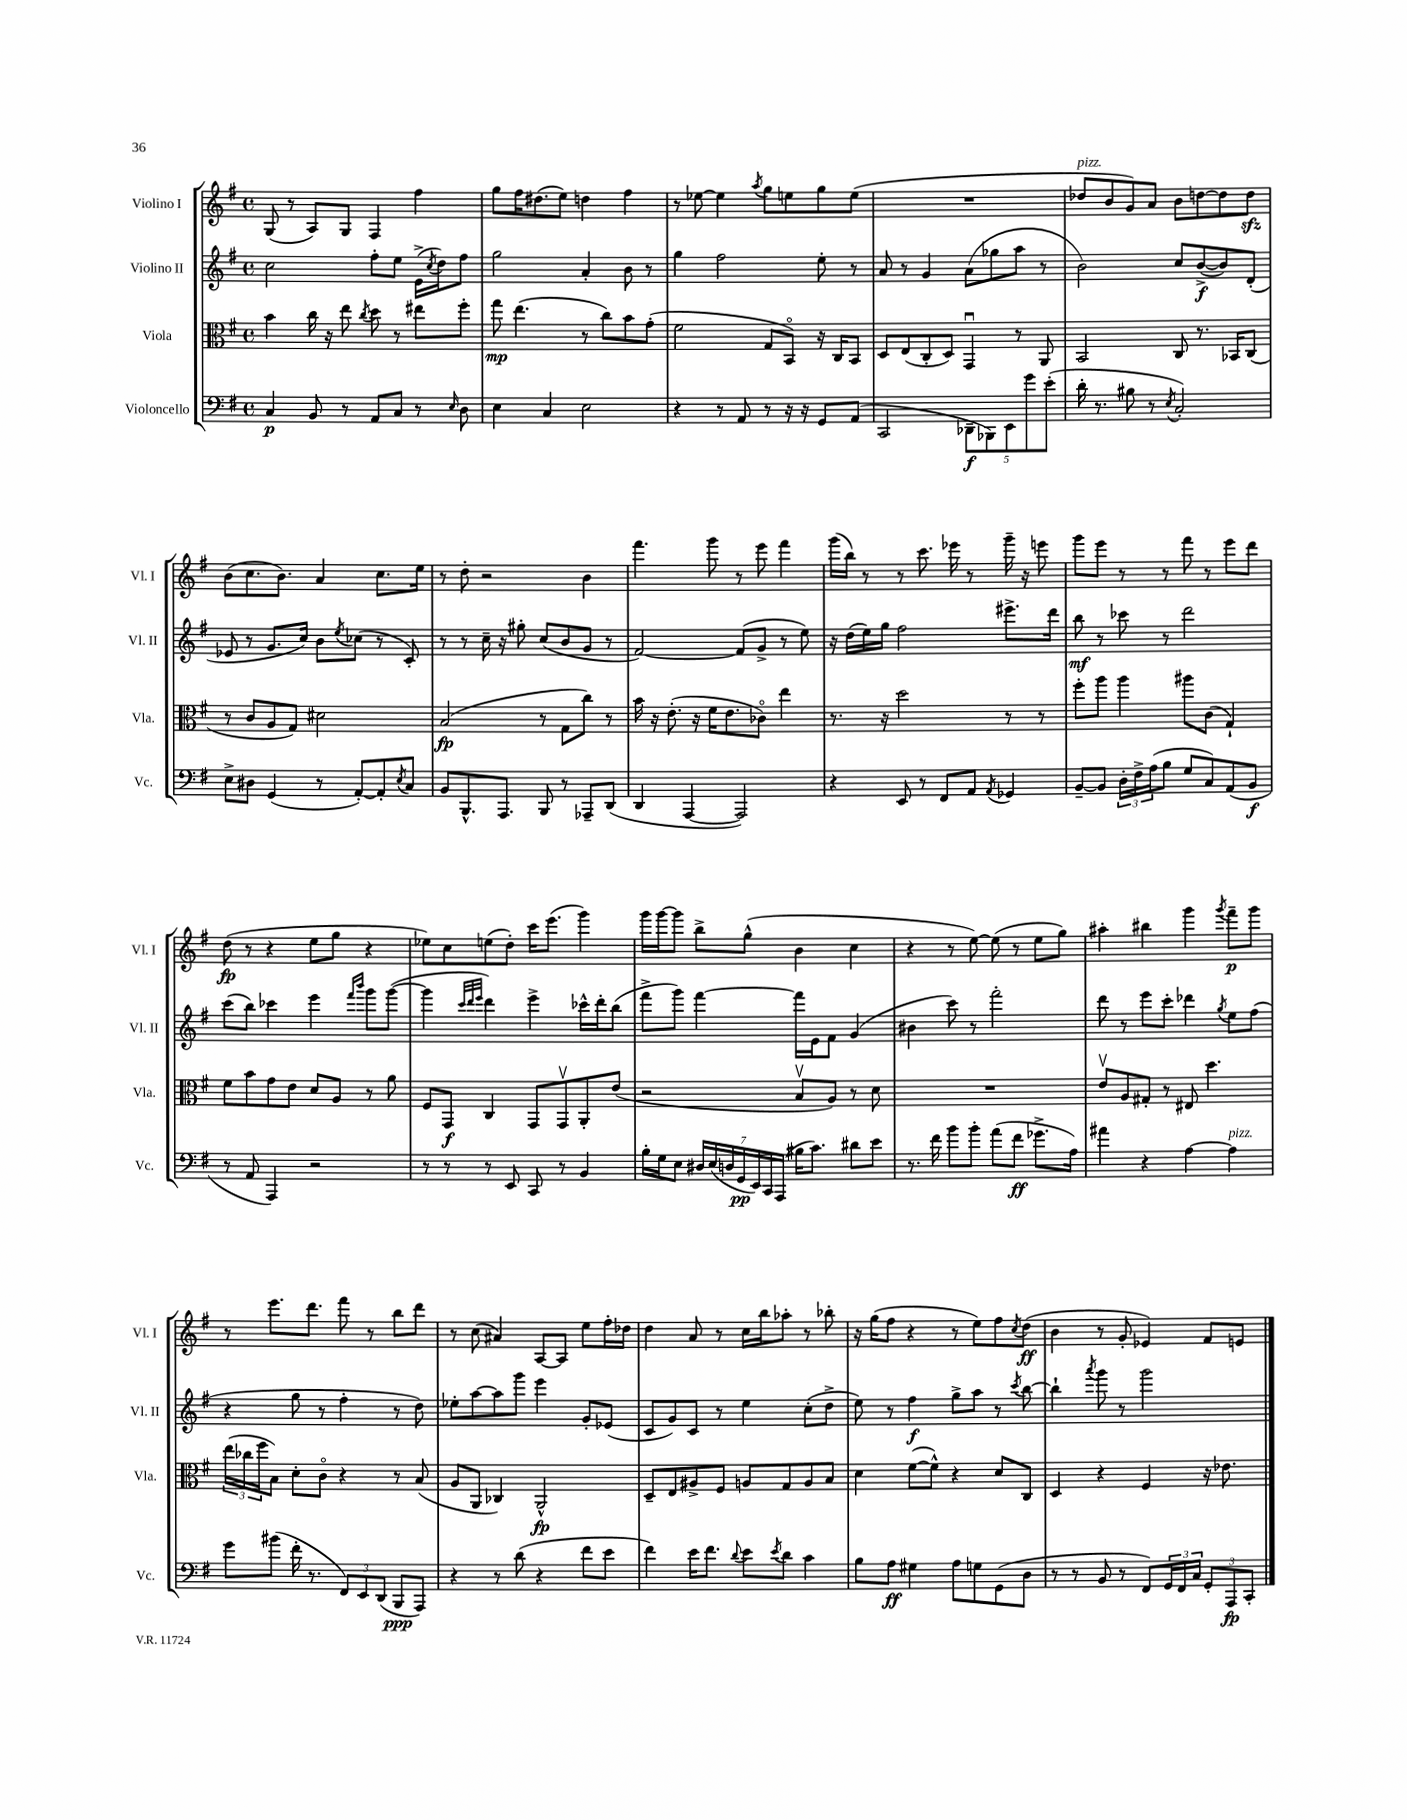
<<
\new StaffGroup <<
\new Staff = "s0" \with { instrumentName = "Violino I" shortInstrumentName = "Vl. I" } {
    \clef treble \key g \major \defaultTimeSignature \time 4/4
    g8( r8 a8) g8 fis4 fis''4 |
    g''8 fis''16 dis''8.( e''8) d''4 fis''4 |
    r8 ees''8~ ees''4 \acciaccatura { a''8 } g''8 e''8 g''8 e''8( |
    R1 |
    des''8^\markup { \italic "pizz." } b'8 g'8) a'8 b'8 d''8~ d''8 d''8\sfz |
    b'8( c''8. b'8.) a'4 c''8. e''16 |
    r8 d''8-. r2 b'4 |
    fis'''4. g'''8 r8 e'''8 fis'''4 |
    g'''16( b''16) r8 r8 c'''8. ees'''16 r8 g'''16-- r16 e'''8 |
    g'''8 e'''8 r8 r8 fis'''8 r8 e'''8 d'''8 |
    d''8\fp( r8 r4 e''8 g''8 r4 |
    ees''8) c''8 e''8( d''8-.) c'''16 e'''8.( g'''4) |
    g'''16 g'''16~ g'''8 b''8-> g''8-^( b'4 c''4 |
    r4 r8 e''8~) e''8( r8 e''8 g''8) |
    ais''4-. bis''4 g'''4 \acciaccatura { g'''8 } fis'''8--\p g'''8 |
    r8 e'''8. d'''8. fis'''8 r8 b''8 d'''8 |
    r8 c''8( ais'4) a8~ a8 e''8 fis''16-. des''16 |
    d''4 a'8 r8 c''16 b''16 aes''8-. r8 bes''8-. |
    r16 g''16( fis''8 r4 r8 e''8) fis''8 \acciaccatura { c''8 } d''8\ff( |
    b'4 r8 g'8-. ees'4) fis'8 e'8 \bar "|." |
}
\new Staff = "s1" \with { instrumentName = "Violino II" shortInstrumentName = "Vl. II" } {
    \clef treble \key g \major \defaultTimeSignature \time 4/4
    c''2 fis''8-. e''8 e'16->( \acciaccatura { c''8 } d''16) fis''8 |
    g''2 a'4-. b'8 r8 |
    g''4 fis''2 e''8-. r8 |
    a'8 r8 g'4 a'8( ges''8 a''8 r8 |
    b'2) c''8 b'8~->\f( b'8) d'8-.( |
    ees'8 r8 g'8. c''16) b'8 \acciaccatura { e''8 } ces''8( r8 c'8-.) |
    r8 r8 c''16-- r16 gis''8-. c''8( b'8 g'8 r8 |
    fis'2~) fis'8( g'8-> r8 e''8) |
    r16 d''16( e''16) g''16 fis''2 eis'''8.-> d'''16 |
    b''8\mf r8 ces'''8 r8 d'''2 |
    c'''8( b''8) ces'''4 e'''4 \grace { fis'''16 b'''16 } g'''8 g'''8~( |
    g'''4 \grace { c'''32 d'''32 e'''32 } d'''4) e'''4-> ces'''16-^ d'''16-. b''8( |
    fis'''8-> g'''8) fis'''4~ fis'''16 e'16 fis'8 g'4( |
    bis'4 c'''8) r8 fis'''2-. |
    d'''8 r8 e'''8 c'''8-. des'''4 \acciaccatura { g''8 } e''8 fis''8( |
    r4 g''8 r8 fis''4-. r8 d''8) |
    ees''8-. a''8~ a''8 g'''8 e'''4 g'8-. ees'8( |
    c'8 g'8) c'8 r8 e''4 c''8-.( d''8-> |
    e''8) r8 fis''4\f g''8-> a''8 r8 \acciaccatura { c'''8 } b''8~ |
    b''4-! \acciaccatura { a'''8 } g'''8 r8 g'''2 \bar "|." |
}
\new Staff = "s2" \with { instrumentName = "Viola" shortInstrumentName = "Vla." } {
    \clef alto \key g \major \defaultTimeSignature \time 4/4
    b'4 c''16 r16 e''8 \acciaccatura { c''8 } d''8 r8 eis''8 fis''8-. |
    g''8\mp e''4.( r8 c''8) b'8 g'8-.( |
    fis'2 g8 b,8\flageolet) r16 c16 b,8 |
    d8 e8( c8-. d8) g,4\downbow r8 a,8 |
    b,2 c8 r8. bes,16 c8( |
    r8 c'8 a8 g8) dis'2 |
    b2\fp( r8 g8 c''8) r8 |
    b'16 r16 e'8.-.( r16 fis'16 e'8. ces'8\flageolet) e''4 |
    r8. r16 d''2 r8 r8 |
    fis''8-. a''8 a''4 ais''8 c'8( g4-!) |
    fis'8 b'8 g'8 e'8 d'8 a8 r8 a'8 |
    fis8 g,8\f c4 g,8 g,8\upbow a,8-. e'8( |
    r2 b8\upbow a8) r8 d'8 |
    R1 |
    e'8\upbow a8 gis8-. r8 eis8 d''4. |
    \tuplet 3/2 { e''16( ces''16 fis''16 } b8) d'8-. c'8\flageolet r4 r8 b8( |
    a8 a,8 ces4) a,2-^\fp |
    d8-- e8 ais8-> fis8 a8 g8 a8 b8 |
    d'4 fis'8~( fis'8-^) r4 d'8 c8 |
    d4 r4 fis4 r16 ees'8. \bar "|." |
}
\new Staff = "s3" \with { instrumentName = "Violoncello" shortInstrumentName = "Vc." } {
    \clef bass \key g \major \defaultTimeSignature \time 4/4
    c4\p b,8 r8 a,8 c8 r8 \grace { e16 } d8 |
    e4 c4 e2 |
    r4 r8 a,8 r8 r16 r16 g,8 a,8( |
    c,2 \tuplet 5/4 { des,8--\f bes,,8) e,8 g'8 e'8-.( } |
    d'16-. r8. bis8 r8 \acciaccatura { e8 } c2-.) |
    e8-> dis8 g,4( r8 a,8~-.) a,8-. \acciaccatura { e8 } c8 |
    b,8 b,,8.-^ a,,8. b,,8 r8 aes,,8-- d,8( |
    d,4 a,,4~ a,,2) |
    r4 e,8 r8 fis,8 a,8 \acciaccatura { a,8 } ges,4 |
    b,8~-- b,8 \tuplet 3/2 { d16-. fis16-> a16( } b8 g8 c8) a,8( b,8\f |
    r8 a,8 a,,4) r2 |
    r8 r8 r8 e,8 c,8 r8 b,4 |
    b16-. g16 e8 \tuplet 7/4 { dis16 e16( d16 g,16\pp e,16) c,16 a,,16( } bis16 c'8.) dis'8 e'8 |
    r8. fis'16 b'8 b'8-. a'8( fis'8\ff ges'8.-> a16) |
    ais'4 r4 a4~ a4^\markup { \italic "pizz." } |
    g'8 bis'8( fis'16-. r8. \tuplet 3/2 { fis,8) e,8 d,8( } b,,8\ppp a,,8) |
    r4 r8 d'8( r4 fis'8 e'8 |
    fis'4) e'16 fis'8. \appoggiatura { d'8 } e'8 \acciaccatura { e'8 } d'8 c'4 |
    b8 a8\ff gis4 a8 g8 g,8( d8 |
    r8 r8 b,8 r8 fis,8) \tuplet 3/2 { g,16 fis,16 c16 } \tuplet 3/2 { g,8-. a,,8\fp c,8-. } \bar "|." |
}
>>
>>
\layout { \context { \Score \remove "Bar_number_engraver" } }
